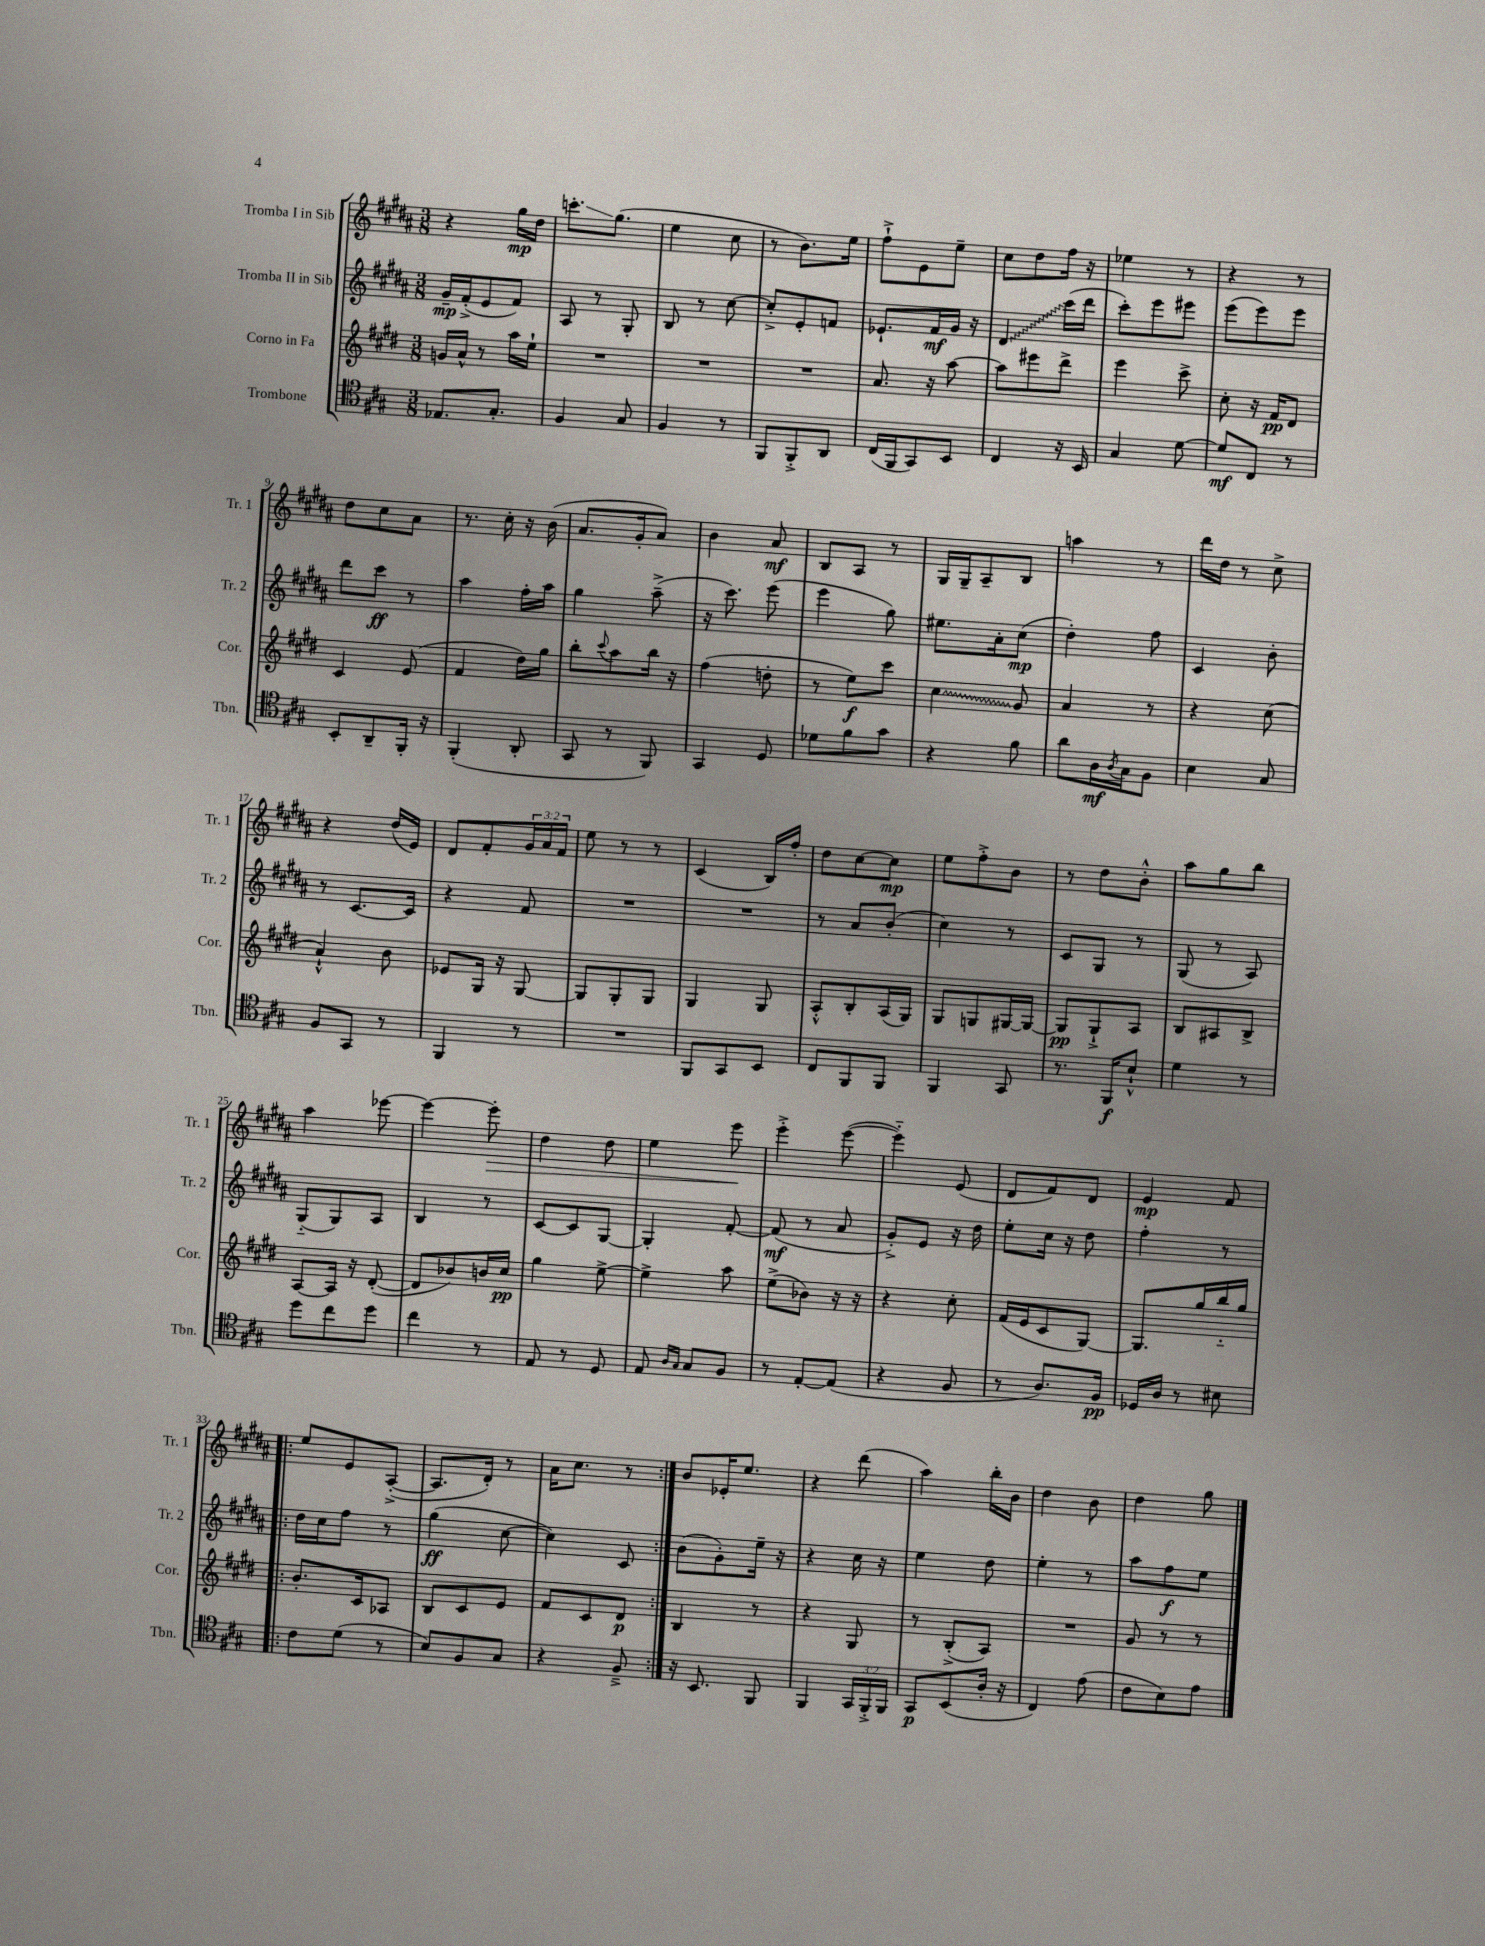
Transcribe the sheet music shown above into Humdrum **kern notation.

**kern	**kern	**kern	**kern
*staff4	*staff3	*staff2	*staff1
*clefC4	*clefG2	*clefG2	*clefG2
*k[f#c#g#]	*k[f#c#g#d#]	*k[f#c#g#d#a#]	*k[f#c#g#d#a#]
*M3/8	*M3/8	*M3/8	*M3/8
8.E-/L	16g/LL	16g#~/LL	4r
.	16a^^/JJ	(16f#'^/J	.
.	8r	8e/	.
8.G#'/J	.	.	.
.	16aa\LL	8f#/J)	16gg#\LL
.	16ee`\JJ	.	16dd#\JJ
=	=	=	=
4F#/	4.r	8A#/	8.ccc'\L
.	.	8r	.
.	.	.	(8.gg#\J
8G#/	.	8G#'/	.
=	=	=	=
4F#/	4.r	8B/	4ee\
.	.	8r	.
8r	.	[8cc#\	8cc#\
=	=	=	=
8FF#/L	4.r	8cc#'^/]L	8r
8FF#'^/	.	8e'/	8.b\L)
8AA/J	.	8f/J	.
.	.	.	16ee\Jk
=	=	=	=
(16C#/LL	8.a/	8.e-`/L	8ff#`^\L
16FF#/J	.	.	.
8GG#/)	.	.	8e\
.	16r	16f#/L	.
8BB/J	[8aa\	16g#/JJ	8ee~\J
.	.	16r	.
=	=	=	=
4C#/	8aa\]L	4d#/	8cc#\L
.	8eee#\	.	8dd#\
16r	8ddd#^\J	(16ccc#\LL	16ff#\Jk
16BB/	.	16ddd#\JJ	16r
=	=	=	=
4G#/	4eee\	8ccc#'\L)	4ee-\
.	.	8eee\	.
[8d\	8ccc#^\	8eee#\J	8r
=	=	=	=
8d/]L	8cc#'\	(8eee\L	4r
8C#/J	16r	8eee\)	.
.	16f#/LK	.	.
8r	8d#/J	8eee\J	8r
=	=	=	=
8BB'/L	4c#/	8ddd#\L	8dd#\L
8AA~/	.	8ccc#\J	8cc#\
16FF#'/Jk	(8e/	8r	8a#\J
16r	.	.	.
=	=	=	=
(4FF#'/	4f#/	4aa#\	8.r
.	.	.	16cc#'\
8AA'/	16dd#\LL)	16ff#'\LL	16r
.	16gg#\JJ	16aa#\JJ	(16b\
=	=	=	=
8GG#/	8bb'\L	4gg#\	8.a#/L
.	8qqccc#/	.	.
8r	8aa\	.	.
.	.	.	16g#'/k
8FF#/)	16bb\Jk	(8aa#~^\	8a#/J)
.	16r	.	.
=	=	=	=
4GG#/	(4ff#\	16r	4b\
.	.	8.ccc#\)	.
8D/	8dd'\	(8eee\	8a#/
=	=	=	=
8d-\L	8r	4eee\	8B/L
8f#\	8ee\L)	.	8A#/J
8g#\J	8ccc#\J	8gg#\)	8r
=	=	=	=
4r	4cc#\	8.ee#\L	16G#/LL
.	.	.	16G#~/J
.	.	.	8A#~/
.	.	16a#'\k	.
8f#\	8g#/	(8cc#\J	8B/J
=	=	=	=
8a\L	4a/	4dd#'\)	4aa\
16A\L	.	.	.
8qA/	.	.	.
16G#\J	.	.	.
8F#\J	8r	8ff#\	8r
=	=	=	=
4B\	4r	4c#/	16ddd#\LL
.	.	.	16dd#\JJ
.	.	.	8r
8G#/	(8cc#\	8b'\	8cc#^\
=	=	=	=
8F#/L	4a`^^/)	8r	4r
8GG#/J	.	[8.c#/L	.
8r	8b\	.	(16dd#/LL
.	.	16c#/]Jk	16e/JJ)
=	=	=	=
4FF#/	8e-/L	4r	8d#/L
.	16G#/Jk	.	8f#'/
.	16r	.	.
8r	[8G#/	8f#/	24g#/L
.	.	.	24a#/
.	.	.	24f#/JJ
=	=	=	=
4.r	8G#/]L	4.r	8ee\
.	8G#'/	.	8r
.	8G#/J	.	8r
=	=	=	=
8FF#/L	4G#/	4.r	(4c#/
8GG#/	.	.	.
8BB/J	8G#/	.	16B/LL)
.	.	.	16ff#'/JJ
=	=	=	=
8C#/L	8A'^^/L	8r	8dd#\L
8FF#/	8B'/	8a#/L	[8cc#\
8FF#/J	(16A/L	(8b'/J	8cc#\]J
.	16G#/JJ)	.	.
=	=	=	=
4FF#/	8G#/L	4cc#\)	8ee\L
.	8G/	.	8ff#'^\
8GG#/	[16G#/L	8r	8b\J
.	16G#/_JJ	.	.
=	=	=	=
8.r	8G#/]L	8c#/L	8r
.	8G#`^/	8G#/J	8dd#\L
16FF#/LK	.	.	.
8B`^^/J	8A/J	8r	8b'^^\J
=	=	=	=
4d\	8B/L	(8G#/	8aa#\L
.	8A#/	8r	8gg#\
8r	8B^/J	8A#/)	8bb\J
=	=	=	=
8dd\L	[8A/L	(8G#'~/L	4aa#\
8cc#\	16A/]Jk	8G#/)	.
.	16r	.	.
8dd\J	([8d#'/	8A#/J	[8eee-\
=	=	=	=
4cc#\	8d#/]L	4B/	4eee-\_
.	8b-/)	.	.
8r	16b/L	8r	8eee-'\]
.	16cc#/JJ	.	.
=	=	=	=
8E/	4gg#\	[8c#/L	4dd#\
8r	.	8c#/]	.
8D/	[8ee^\	[8G#/J	8dd#\
=	=	=	=
8E/	4ee^\]	4G#'/]	4ee\
16qqA/LL	.	.	.
16qqG#/JJ	.	.	.
8G#/L	.	.	.
8F#/J	8aa\	[8f#'/	8eee\
=	=	=	=
8r	(8ee^\L	(8f#/]	4eee'^\
[8E'/L	8b-\J)	8r	.
(8E/]J	16r	8a#/	([8eee\
.	16r	.	.
=	=	=	=
4r	4r	8g#'^/L)	4eee'~\])
.	.	8e/J	.
8F#/	8cc#'\	16r	(8e/
.	.	16dd#\	.
=	=	=	=
8r	(16f#/LL	8ee'\L	8d#/L
.	16e/J	.	.
8.A/L)	8c#/	16cc#\Jk	8f#/)
.	.	16r	.
.	[8G#/J)	8dd#\	8d#/J
16F#/Jk	.	.	.
=	=	=	=
16D-/LL	8.G#/]L	4ff#'\	4e/
16A/JJ	.	.	.
8r	.	.	.
.	16gg#/L	.	.
8B#\	16bb'~/	8r	8f#/
.	16gg#/JJ	.	.
=!|:	=!|:	=!|:	=!|:
8c#\L	8.b'/L	16dd#\LL	8ee/L
.	.	16cc#\J	.
(8d\J	.	8ff#\J	8e/
.	16c#/k	.	.
8r	8A-/J	8r	([8A#'^/J
=	=	=	=
8B/L)	8B/L	(4gg#\	8.A#/]L
8F#/	8c#/	.	.
.	.	.	16d#'/Jk)
8G#/J	8e/J	[8cc#\	8r
=	=	=	=
4r	8f#/L	4cc#\])	16a#\LK
.	.	.	8.cc#\J
.	8c#/	.	.
8F#~^/	8d#/J	8c#/	8r
=:|!	=:|!	=:|!	=:|!
16r	4B/	(8b\L	8b/L
8.BB/	.	.	.
.	.	8g#'\)	16e-'/K
.	.	.	8.ee/J
8FF#/	8r	16ee~\Jk	.
.	.	16r	.
=	=	=	=
4FF#/	4r	4r	4r
24GG#/LL	8G#/	16cc#\	(8ddd#\
24FF#'^/	.	.	.
.	.	16r	.
24FF#/JJ	.	.	.
=	=	=	=
8GG#/L	8r	4ee\	4aa#\)
(8BB/	(8B'^/L	.	.
16A'/Jk	8A/J)	8dd#\	16bb'\LL
16r	.	.	16b\JJ
=	=	=	=
4C#/)	4.r	4ee'\	4dd#\
(8e\	.	8r	8b\
=	=	=	=
8c#\L	8g#/	8aa#\L	4dd#\
8B\)	8r	8ff#\	.
8e\J	8r	8ee\J	8gg#\
==	==	==	==
*-	*-	*-	*-
